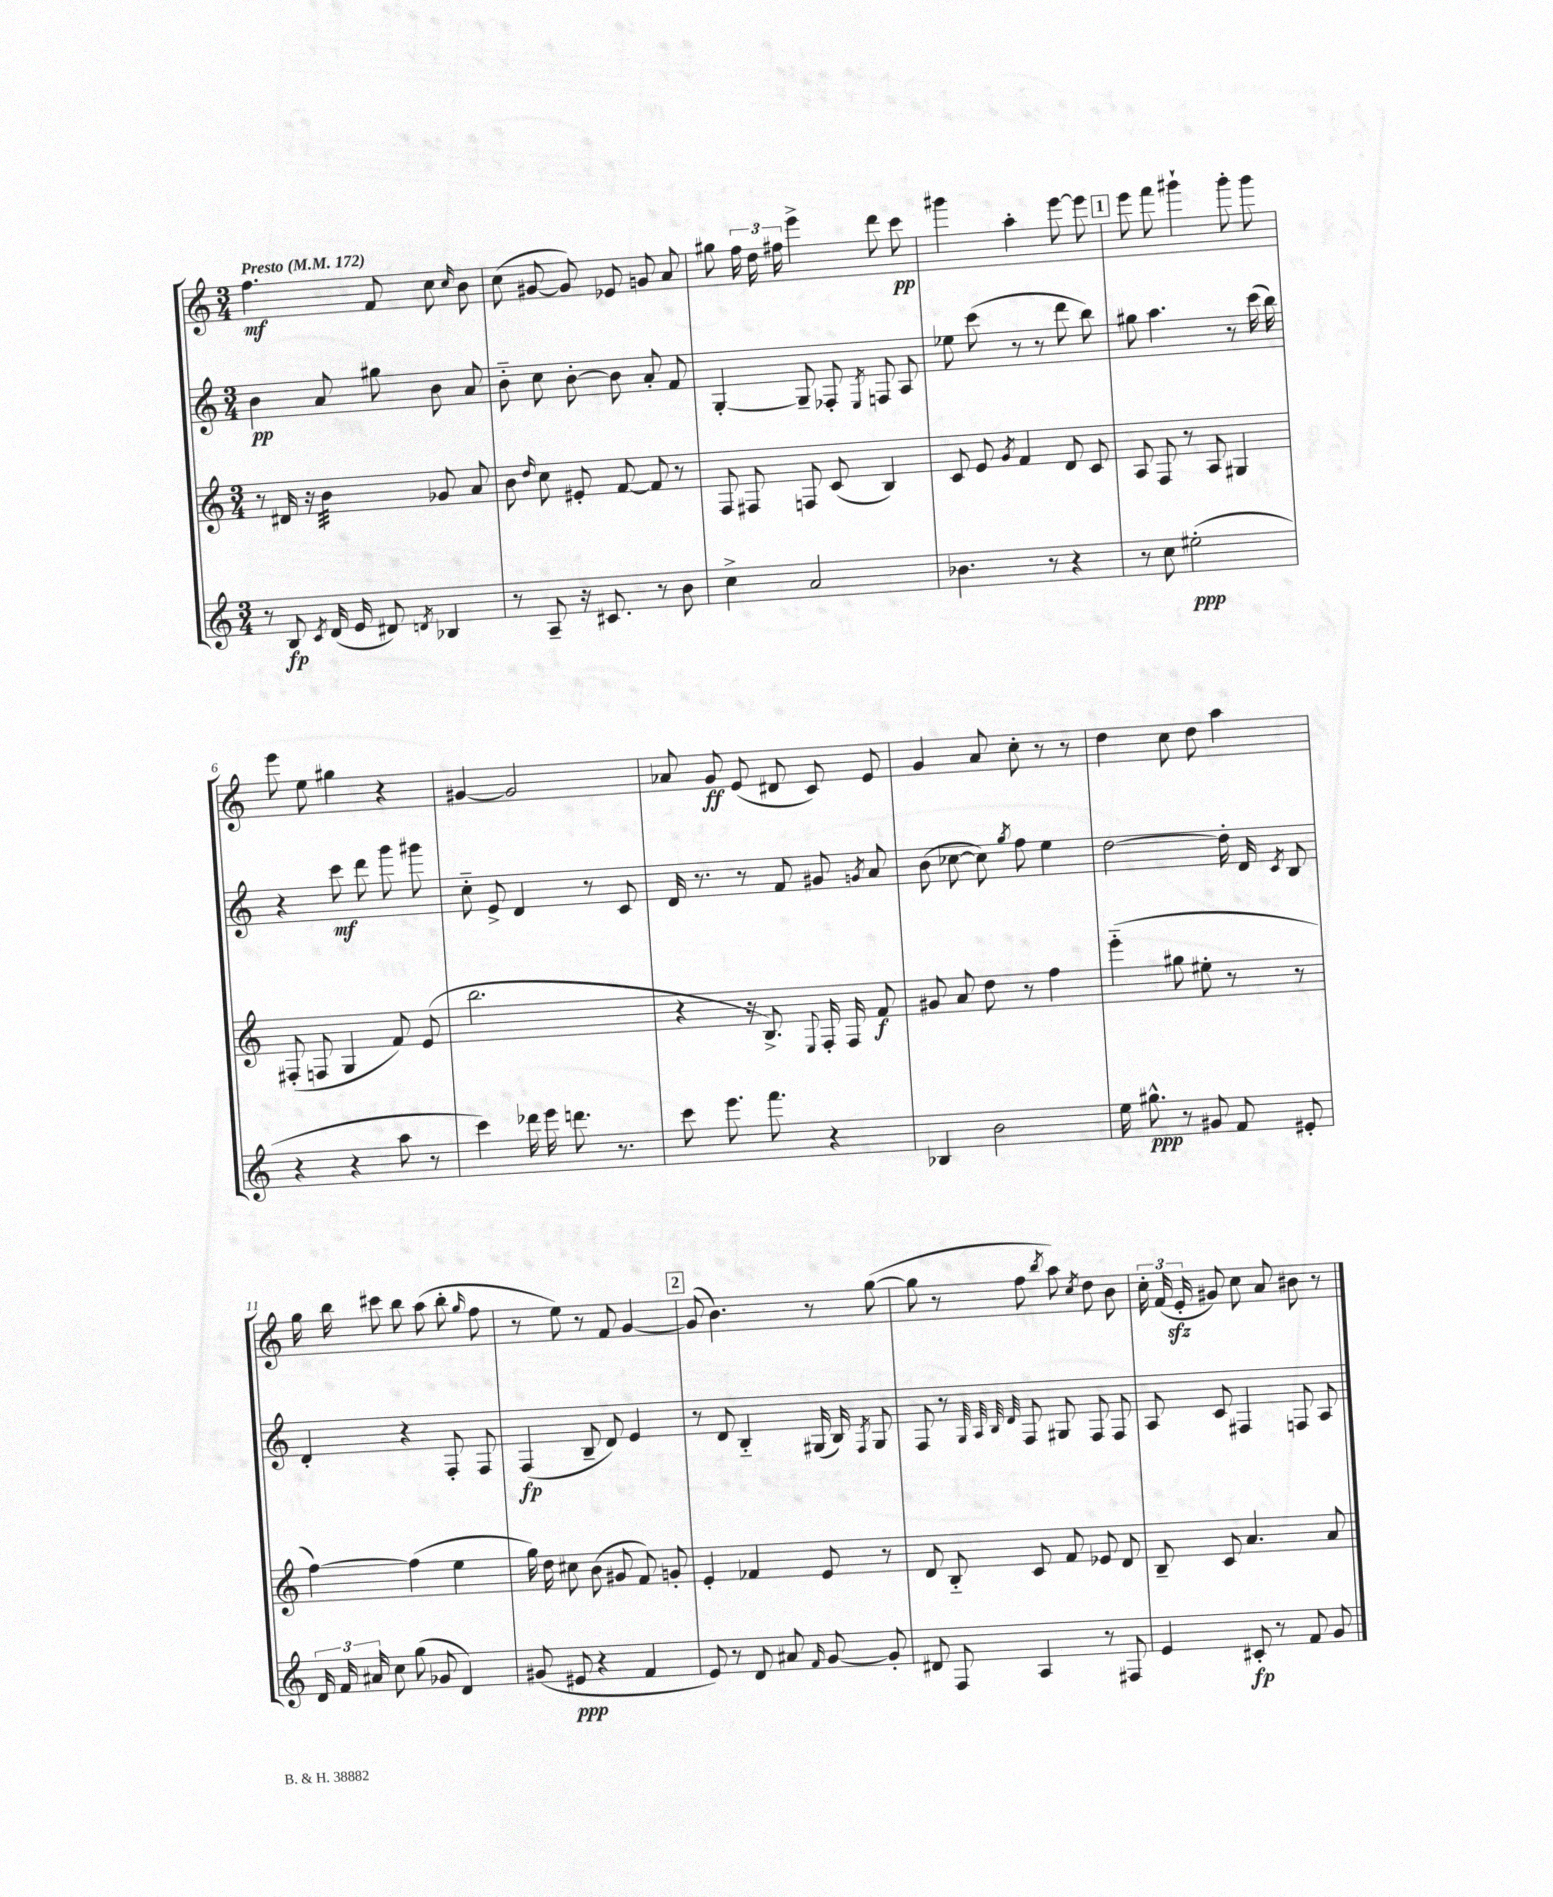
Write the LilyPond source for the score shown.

<<
\new StaffGroup <<
\new Staff = "s0" {
    \clef treble \key c \major \numericTimeSignature \time 3/4 \tempo "Presto" 4 = 172
    \autoBeamOff f''4.\mf f'8 c''8 \grace { c''16 } b'8 |
    c''8( gis'8~ gis'8) ees'8 g'8 a'8 |
    gis''8 \tuplet 3/2 { f''16 d''16 fis''16 } e'''4-> d'''8 c'''8\pp |
    gis'''4 a''4-. e'''8~ e'''8 |
    \mark \markup { \box "1" } e'''8 f'''8 gis'''4-! gis'''8-. gis'''8 |
    e'''8 e''8 gis''4 r4 |
    gis'4~ gis'2 |
    aes'8 g'8\ff e'8( dis'8 c'8) e'8 |
    g'4 a'8 c''8-. r8 r8 |
    d''4 c''8 d''8 a''4 |
    g''16 b''16 cis'''8 b''8 a''8( b''8-. \grace { g''16 } f''8 |
    r8 e''8) r8 f'8 g'4~ |
    \mark \markup { \box "2" } g'8( b'4.) r8 g''8~( |
    g''8 r8 f''8 \acciaccatura { b''8 } a''8) \acciaccatura { c''8 } d''8 b'8 |
    \tuplet 3/2 { c''16-. f'16( e'16-.\sfz } gis'8) c''8 a'8 bis'8 r8 \bar "|." |
}
\new Staff = "s1" {
    \clef treble \key c \major \numericTimeSignature \time 3/4
    \autoBeamOff b'4\pp a'8 gis''8 b'8 a'8 |
    b'8-_ c''8 b'8~-. b'8 a'8-. f'8 |
    g4~-. g8-- fes8-. \acciaccatura { e8 } f8 a8 |
    ees''8 c'''8( r8 r8 d'''8 b''8) |
    \mark \markup { \box "1" } gis''8 a''4. r8 c'''16( b''16) |
    r4 c'''8\mf d'''8 g'''8 gis'''8 |
    c''8-_ e'8-> d'4 r8 c'8 |
    d'16 r8. r8 f'8 gis'8 \acciaccatura { g'8 } a'8 |
    b'8( ces''8~ ces''8) \acciaccatura { g''8 } f''8 e''4 |
    d''2~ d''16-. d'16 \acciaccatura { c'8 } b8 |
    d'4-. r4 f8-. f8 |
    f4\fp( b8-- d'8) e'4 |
    \mark \markup { \box "2" } r8 d'8 b4-_ gis16( b16) \acciaccatura { f8 } gis8 |
    f8 r8 \grace { g32 a32 b32 d'32 } f8 gis8 f8 f8 |
    a8 c'8 fis4 f8 a8 \bar "|." |
}
\new Staff = "s2" {
    \clef treble \key c \major \numericTimeSignature \time 3/4
    \autoBeamOff r8 dis'16 r16 b'4:32 ges'8 a'8 |
    b'8 \grace { d''16 } c''8 eis'8-. f'8~ f'8 r8 |
    f8 fis8 f8 c'8( b4) |
    c'8 e'8 \acciaccatura { g'8 } f'4 d'8 c'8 |
    \mark \markup { \box "1" } a8 f8 r8 a8 gis4 |
    fis8-.( f8 g4 f'8) e'8( |
    b''2. |
    r4 r16 b8.->) \appoggiatura { e8 } f16-. f16 f'8\f |
    gis'8 a'8 d''8 r8 f''4 |
    e'''4-_( gis''8 eis''8-. r8 r8 |
    f''4~) f''4( e''4 |
    g''16) d''16 cis''8 b'8( gis'8 f'8) g'8-. |
    \mark \markup { \box "2" } e'4-. fes'4 e'8 r8 |
    d'8 b8-_ c'8 f'8 ees'8 d'8 |
    b8-- c'8 a'4. a'8 \bar "|." |
}
\new Staff = "s3" {
    \clef treble \key c \major \numericTimeSignature \time 3/4
    \autoBeamOff r8 b8\fp \acciaccatura { c'8 } d'16( e'16 dis'8) \acciaccatura { d'8 } bes4 |
    r8 a8-- r16 cis'8. r8 b'8 |
    c''4-> a'2 |
    bes'4. r8 r4 |
    \mark \markup { \box "1" } r8 c''8 eis''2-.\ppp( |
    r4 r4 a''8 r8 |
    c'''4) des'''16 e'''16 d'''8. r8. |
    c'''8 e'''8. f'''8. r4 |
    bes4 b'2 |
    e''16 gis''8.-^\ppp r8 gis'8 f'8 eis'8-. |
    \tuplet 3/2 { d'16 f'16 ais'16 } c''8 g''8( ges'8 d'4) |
    gis'8( eis'8\ppp r4 f'4 |
    \mark \markup { \box "2" } e'8) r8 d'8 ais'8 \grace { f'16 } g'8~ g'8-. |
    dis'8 f8 a4 r8 fis8 |
    e'4 cis'8-.\fp r8 f'8 g'8 \bar "|." |
}
>>
>>
